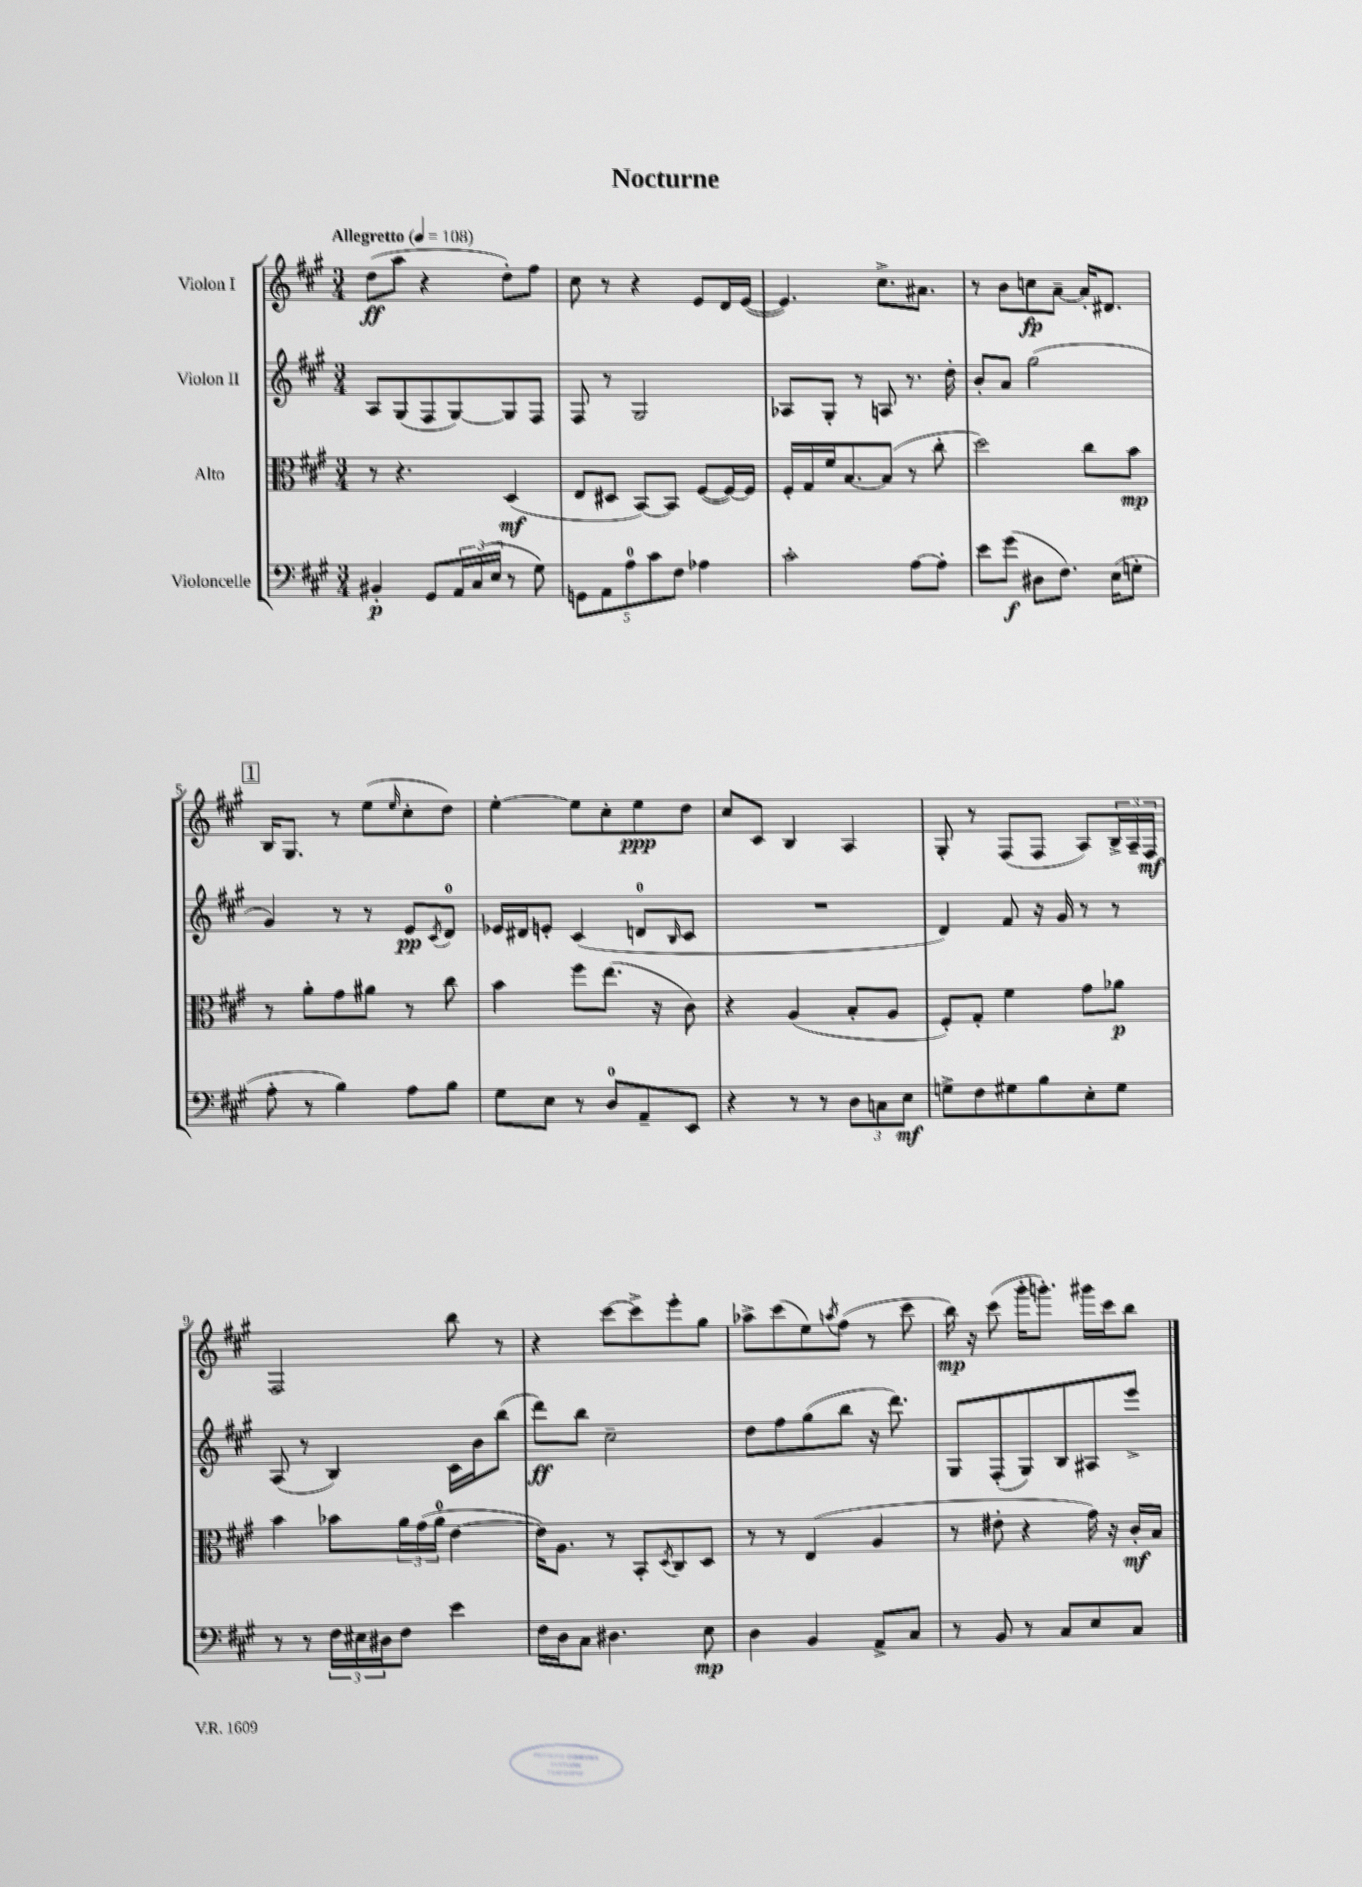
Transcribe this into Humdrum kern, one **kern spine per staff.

**kern	**dynam	**kern	**dynam	**kern	**dynam	**kern	**dynam
*part4	*part4	*part3	*part3	*part2	*part2	*part1	*part1
*staff4	*staff4	*staff3	*staff3	*staff2	*staff2	*staff1	*staff1
*I"Violoncelle	*	*I"Alto	*	*I"Violon II	*	*I"Violon I	*
*clefF4	*	*clefC3	*	*clefG2	*	*clefG2	*
*k[f#c#g#]	*	*k[f#c#g#]	*	*k[f#c#g#]	*	*k[f#c#g#]	*
*M3/4	*	*M3/4	*	*M3/4	*	*M3/4	*
*MM108	*	*MM108	*	*MM108	*	*MM108	*
=1	=1	=1	=1	=1	=1	=1	=1
!	!	!	!	!	!	!LO:TX:a:B:t=Allegretto	!
4BB#X'/	p	8r	.	8A/L	.	(8dd\L	ff
.	.	4.r	.	(8G#/	.	8aa\J	.
8GG#/L	.	.	.	8F#/	.	4r	.
24AA/L	.	.	.	[8G#/)	.	.	.
(24C#/	.	.	.	.	.	.	.
24E/JJ	.	.	.	.	.	.	.
8r	.	(4D/	mf	8G#/]	.	8dd'\L)	.
8G#\)	.	.	.	8F#/J	.	8ff#\J	.
=2	=2	=2	=2	=2	=2	=2	=2
10GGn\L	.	8E/L	.	8F#/	.	8cc#\	.
10AA\	.	.	.	.	.	.	.
.	.	8D#X/J	.	8r	.	8r	.
10A\	.	.	.	.	.	.	.
.	.	[8BB/L)	.	2G#/	.	4r	.
10c#\	.	.	.	.	.	.	.
.	.	8BB/J]	.	.	.	.	.
10F#\J	.	.	.	.	.	.	.
4A-X\	.	([8F#/L	.	.	.	8e/L	.
.	.	16F#/L_)	.	.	.	16d/L	.
.	.	16F#/JJ]	.	.	.	([16e/JJ	.
=3	=3	=3	=3	=3	=3	=3	=3
2c#'\	.	16F#'/LL	.	8A-X/L	.	4.e/])	.
.	.	16G#/	.	.	.	.	.
.	.	16f#/J	.	8G#'/J	.	.	.
.	.	[8.B/	.	.	.	.	.
.	.	.	.	8r	.	.	.
.	.	(8B/J]	.	8An/	.	8.cc#^\L	.
[8A\L	.	8r	.	8.r	.	.	.
.	.	.	.	.	.	8.a#X\J	.
8A'\J]	.	8cc#'\	.	.	.	.	.
.	.	.	.	16dd'\	.	.	.
=4	=4	=4	=4	=4	=4	=4	=4
8e\L	.	2dd\)	.	8b'/L	.	8r	.
(8g#\J	f	.	.	8a/J	.	8b\L	.
8D#X\L	.	.	.	(2gg#\	.	8ccn\	fp
8.F#\J)	.	.	.	.	.	[8a~\J	.
.	.	8cc#\L	.	.	.	16a'/KL]	.
(16E\KL	.	.	.	.	.	8.d#X/J	.
8Gn'\J	.	8b\J	mp	.	.	.	.
!!LO:LB:g=z
!!LO:REH:place=s1:t=1
=5	=5	=5	=5	=5	=5	=5	=5
8A'\	.	8r	.	4g#/)	.	16B/KL	.
.	.	.	.	.	.	8.G#/J	.
8r	.	8a'\L	.	.	.	.	.
4B\)	.	8g#\	.	8r	.	8r	.
.	.	8a#X\J	.	8r	.	(8ee\L	.
.	.	.	.	.	.	16qqee/	.
8A\L	.	8r	.	8e/L	pp	8cc#'\	.
.	.	.	.	8qc#/	.	.	.
8B\J	.	8cc#\	.	8d/J	.	8dd\J)	.
=6	=6	=6	=6	=6	=6	=6	=6
8G#\L	.	4b\	.	16e-X/LL	.	[4ee'\	.
.	.	.	.	16d#X/J	.	.	.
8E\J	.	.	.	8en'/J	.	.	.
8r	.	8ff#\L	.	(4c#/	.	8ee\L]	.
8D/L	.	(8.ee\J	.	.	.	8cc#'\	.
8AA~/	.	.	.	8dn/L	.	8ee\	ppp
.	.	16r	.	.	.	.	.
.	.	.	.	16qqB/	.	.	.
8EE/J	.	8c#\)	.	8c#/J	.	8dd\J	.
=7	=7	=7	=7	=7	=7	=7	=7
4r	.	4r	.	2.r	.	8cc#/L	.
.	.	.	.	.	.	8c#/J	.
8r	.	(4A/	.	.	.	4B/	.
8r	.	.	.	.	.	.	.
12D\L	.	8B'/L	.	.	.	4A/	.
12Cn\	.	.	.	.	.	.	.
.	.	8A/J	.	.	.	.	.
12E\J	mf	.	.	.	.	.	.
=8	=8	=8	=8	=8	=8	=8	=8
8Gn^\L	.	8F#'/L)	.	4d/)	.	8G#'/	.
8F#\	.	8G#'/J	.	.	.	8r	.
8G#X\	.	4f#\	.	8f#/	.	(8F#/L	.
8B\	.	.	.	16r	.	8F#/J	.
.	.	.	.	16g#/	.	.	.
8E'\	.	8g#\L	.	8r	.	8A/L)	.
8G#\J	.	8a-X\J	p	8r	.	24B^/L	.
.	.	.	.	.	.	24A~/	.
.	.	.	.	.	.	24F#/JJ	mf
!!LO:LB:g=z
=9	=9	=9	=9	=9	=9	=9	=9
8r	.	4b\	.	(8A/	.	2F#/	.
8r	.	.	.	8r	.	.	.
24F#\LL	.	8b-X\L	.	4B/)	.	.	.
24E#X\	.	.	.	.	.	.	.
24D#X\J	.	.	.	.	.	.	.
8F#\J	.	24a\L	.	.	.	.	.
.	.	(24g#\	.	.	.	.	.
.	.	24a\JJ	.	.	.	.	.
4e\	.	[4e\	.	16c#\LL	.	8bb\	.
.	.	.	.	16b\J	.	.	.
.	.	.	.	(8bb\J	.	8r	.
=10	=10	=10	=10	=10	=10	=10	=10
16F#\LL	.	16e\KL])	.	8ddd\L)	ff	4r	.
16D\J	.	8.A\J	.	.	.	.	.
8C#\J	.	.	.	8bb\J	.	.	.
4.D#X\	.	8r	.	2cc#~\	.	[8ccc#\L	.
.	.	8BB'/L	.	.	.	8ccc#^\]	.
.	.	8qD/	.	.	.	.	.
.	.	8C#/	.	.	.	8eee'\	.
8E\	mp	8D/J	.	.	.	8gg#\J	.
=11	=11	=11	=11	=11	=11	=11	=11
4D\	.	8r	.	8dd\L	.	8aa-X^\L	.
.	.	8r	.	8ff#\	.	(8ccc#\	.
4BB/	.	(4E/	.	(8gg#\	.	8ee\)	.
.	.	.	.	.	.	8qaan/	.
.	.	.	.	8bb\J	.	(8ff#\J	.
8AA^/L	.	4A/	.	16r	.	8r	.
.	.	.	.	8.ddd\)	.	.	.
8C#/J	.	.	.	.	.	8ccc#\	.
=12	=12	=12	=12	=12	=12	=12	=12
8r	.	8r	.	8G#/L	.	16bb\)	mp
.	.	.	.	.	.	16r	.
8BB/	.	8e#X'\	.	(8F#'/	.	(8ccc#\	.
8r	.	4r	.	8G#/)	.	16ggg#'\KL	.
.	.	.	.	.	.	8.gggn'\J)	.
8C#/L	.	.	.	8B/	.	.	.
8E/	.	16g#\)	.	8A#X/	.	16ggg#X\LL	.
.	.	16r	.	.	.	16ccc#\J	.
8C#/J	.	16c#'/LL	mf	8eee^/J	.	8bb\J	.
.	.	16B/JJ	.	.	.	.	.
==	==	==	==	==	==	==	==
*-	*-	*-	*-	*-	*-	*-	*-
